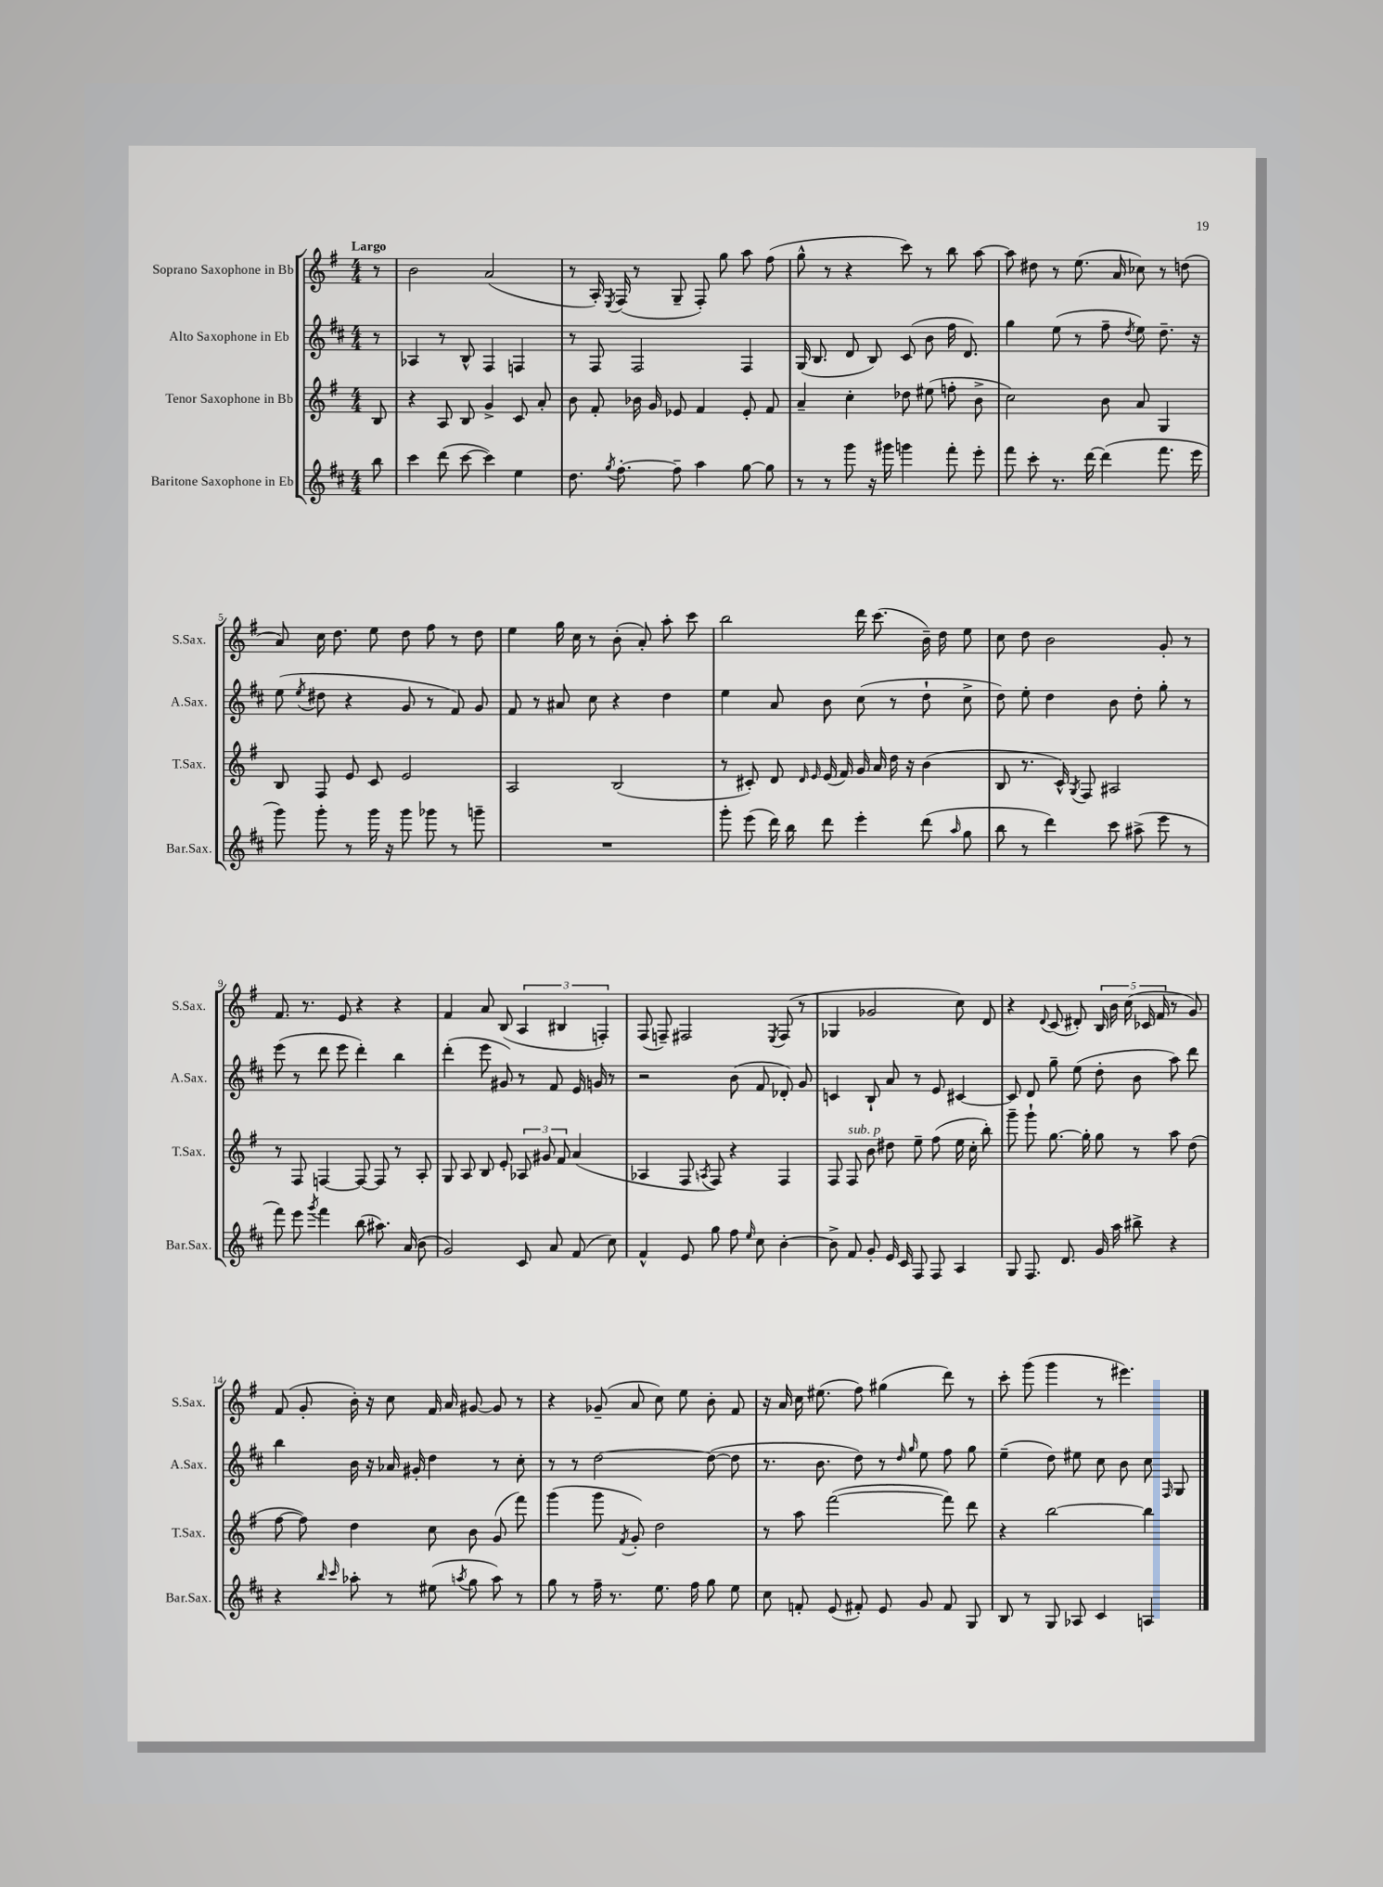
<<
\new StaffGroup <<
\new Staff = "s0" \with { instrumentName = "Soprano Saxophone in Bb" shortInstrumentName = "S.Sax." } {
    \clef treble \key g \major \numericTimeSignature \time 4/4 \partial 8 \tempo "Largo"
    \autoBeamOff r8 |
    b'2 a'2( |
    r8 a16-.) \acciaccatura { e8 } fis16( r8 g8-- fis8-.) g''8 a''8 fis''8( |
    g''8-^ r8 r4 c'''8) r8 b''8 a''8~ |
    a''8 dis''8 r8 e''8.( a'16 ces''8) r8 d''8( |
    a'8) c''16 d''8. e''8 d''8 fis''8 r8 d''8 |
    e''4 g''16 c''16 r8 b'8-.( a'8-.) a''8-. c'''8 |
    b''2 d'''16 c'''8.( b'16--) d''16 e''8 |
    c''8 d''8 b'2 g'8-. r8 |
    fis'8. r8. e'8 r4 r4 |
    fis'4 a'8 b8( \tuplet 3/2 { a4 bis4 f4-.) } |
    fis8( f8--) fis2 \acciaccatura { e8 } fis8( r8 |
    ges4 ges'2 c''8) d'8 |
    r4 \appoggiatura { d'8 } c'8( dis'8-.) \tuplet 5/4 { b16 b'16 c''16( ces'16 fis'16 } r8 g'8) |
    fis'8( g'8-. b'16-.) r16 c''8 fis'16 a'16 gis'8~ gis'8 r8 |
    r4 ges'8--( a'8 c''8) e''8 b'8-. fis'8 |
    r16 a'16 c''16 eis''8.( fis''8) gis''4( d'''8) r8 |
    c'''8-. g'''8( g'''4 r8 eis'''4.) \bar "|." |
}
\new Staff = "s1" \with { instrumentName = "Alto Saxophone in Eb" shortInstrumentName = "A.Sax." } {
    \clef treble \key d \major \numericTimeSignature \time 4/4 \partial 8
    \autoBeamOff r8 |
    aes4 r8 b8-^ fis4 f4 |
    r8 fis8 fis2 fis4 |
    g16( b8. d'8 b8) cis'8( b'8 fis''16 d'8.) |
    g''4 e''8( r8 fis''8-- \acciaccatura { d''8 } e''8) d''8.-- r16 |
    e''8( \acciaccatura { e''8 } dis''8 r4 g'8 r8 fis'8) g'8 |
    fis'8 r8 ais'8 cis''8 r4 d''4 |
    e''4 a'8 b'8 cis''8( r8 d''8-! cis''8-> |
    d''8) e''8-. d''4 b'8 d''8-. g''8-. r8 |
    e'''8( r8 d'''8 e'''8 d'''4-.) b''4 |
    d'''4-.( e'''8 gis'8) r8 fis'8 e'16 g'16 r8 |
    r2 b'8( fis'8 des'8-.) g'8 |
    c'4 b8-! a'8 r8 e'8 cis'4~ |
    cis'8 d'8 g''8-- e''8( d''8-. b'8 a''8) d'''8 |
    b''4 b'16 r16 aes'16 gis'16-. d''4 r8 cis''8-. |
    r8 r8 d''2~ d''8~( d''8 |
    r8. b'8. d''8) r8 \grace { d''16 g''16 } e''8 fis''8 g''8 |
    e''4--( d''8) eis''8 cis''8 b'8 cis''8 \grace { fis16 } g8 \bar "|." |
}
\new Staff = "s2" \with { instrumentName = "Tenor Saxophone in Bb" shortInstrumentName = "T.Sax." } {
    \clef treble \key g \major \numericTimeSignature \time 4/4 \partial 8
    \autoBeamOff b8 |
    r4 a8 b8 g'4-> c'8 a'8-. |
    b'8 fis'8-. bes'16 g'16 ees'8 fis'4 ees'8-. fis'8 |
    a'4-- c''4-. des''8 eis''8( f''8-. b'8-> |
    c''2) b'8 a'8 g4 |
    b8 fis8 e'8 c'8 e'2 |
    a2 b2( |
    r8 cis'8-.) d'8 \grace { d'16 e'16 } e'16( fis'16) g'16 a'16 d''16 r16 b'4( |
    b8 r8. c'16-^) \acciaccatura { g8 } fis8 ais2 |
    r8 fis8 f4~ f8~ f8 r8 a8-. |
    g8 a8 b8 e'8-. \tuplet 3/2 { aes8 gis'8 fis'8 } a'4( |
    aes4 fis8 \acciaccatura { a8 } fis8) r4 fis4 |
    fis8 fis8^\markup { \italic "sub. p" } b'8 dis''8 e''8-- fis''8( e''16 c''16-. b''8-.) |
    g'''8-- g'''8-! g''8.~ g''16-. g''8 r8 a''8 d''8( |
    fis''8~ fis''8) d''4 c''8 b'8 g'8( fis'''8) |
    g'''4( g'''8 \acciaccatura { fis'8 } g'8-.) d''2 |
    r8 a''8 fis'''2~( fis'''8) d'''8 |
    r4 b''2~ b''4 \bar "|." |
}
\new Staff = "s3" \with { instrumentName = "Baritone Saxophone in Eb" shortInstrumentName = "Bar.Sax." } {
    \clef treble \key d \major \numericTimeSignature \time 4/4 \partial 8
    \autoBeamOff b''8 |
    cis'''4 d'''8( cis'''8~ cis'''4) e''4 |
    d''8. \acciaccatura { g''8 } fis''8.~-. fis''8-- a''4 g''8~ g''8 |
    r8 r8 g'''8 r16 gis'''16 g'''4 fis'''8-. e'''8-. |
    fis'''8 cis'''8-. r8. d'''16~ d'''4( fis'''8. e'''16 |
    g'''8) g'''8-. r8 g'''16 r16 g'''8 ges'''8 r8 g'''8-- |
    R1 |
    g'''8-. e'''8( d'''16) b''16 d'''8 e'''4-. d'''8( \grace { a''16 } g''8 |
    b''8 r8 d'''4) cis'''8 ais''8->( e'''8 r8 |
    fis'''8) e'''8 \acciaccatura { g'''8 } fis'''4 b''8( ais''8.) a'16( b'8 |
    g'2) cis'8 a'8 fis'8( cis''8) |
    fis'4-^ e'8 g''8 fis''8 \grace { e''16 } cis''8 b'4~-. |
    b'8-> fis'8 g'8-. e'16 cis'16 fis8 fis8 a4 |
    g8 fis8. d'8. g'16 a''16 bis''8-> r4 |
    r4 \grace { b''16 cis'''16 } aes''8-. r8 eis''8( \acciaccatura { a''8 } g''8 a''8) r8 |
    g''8 r8 fis''16-- r8. e''8. fis''16 g''8 e''8 |
    cis''8 f'8-. e'8( fis'8-.) e'8 g'8 fis'8 g8 |
    b8 r8 g8 aes8 cis'4 a4 \bar "|." |
}
>>
>>
